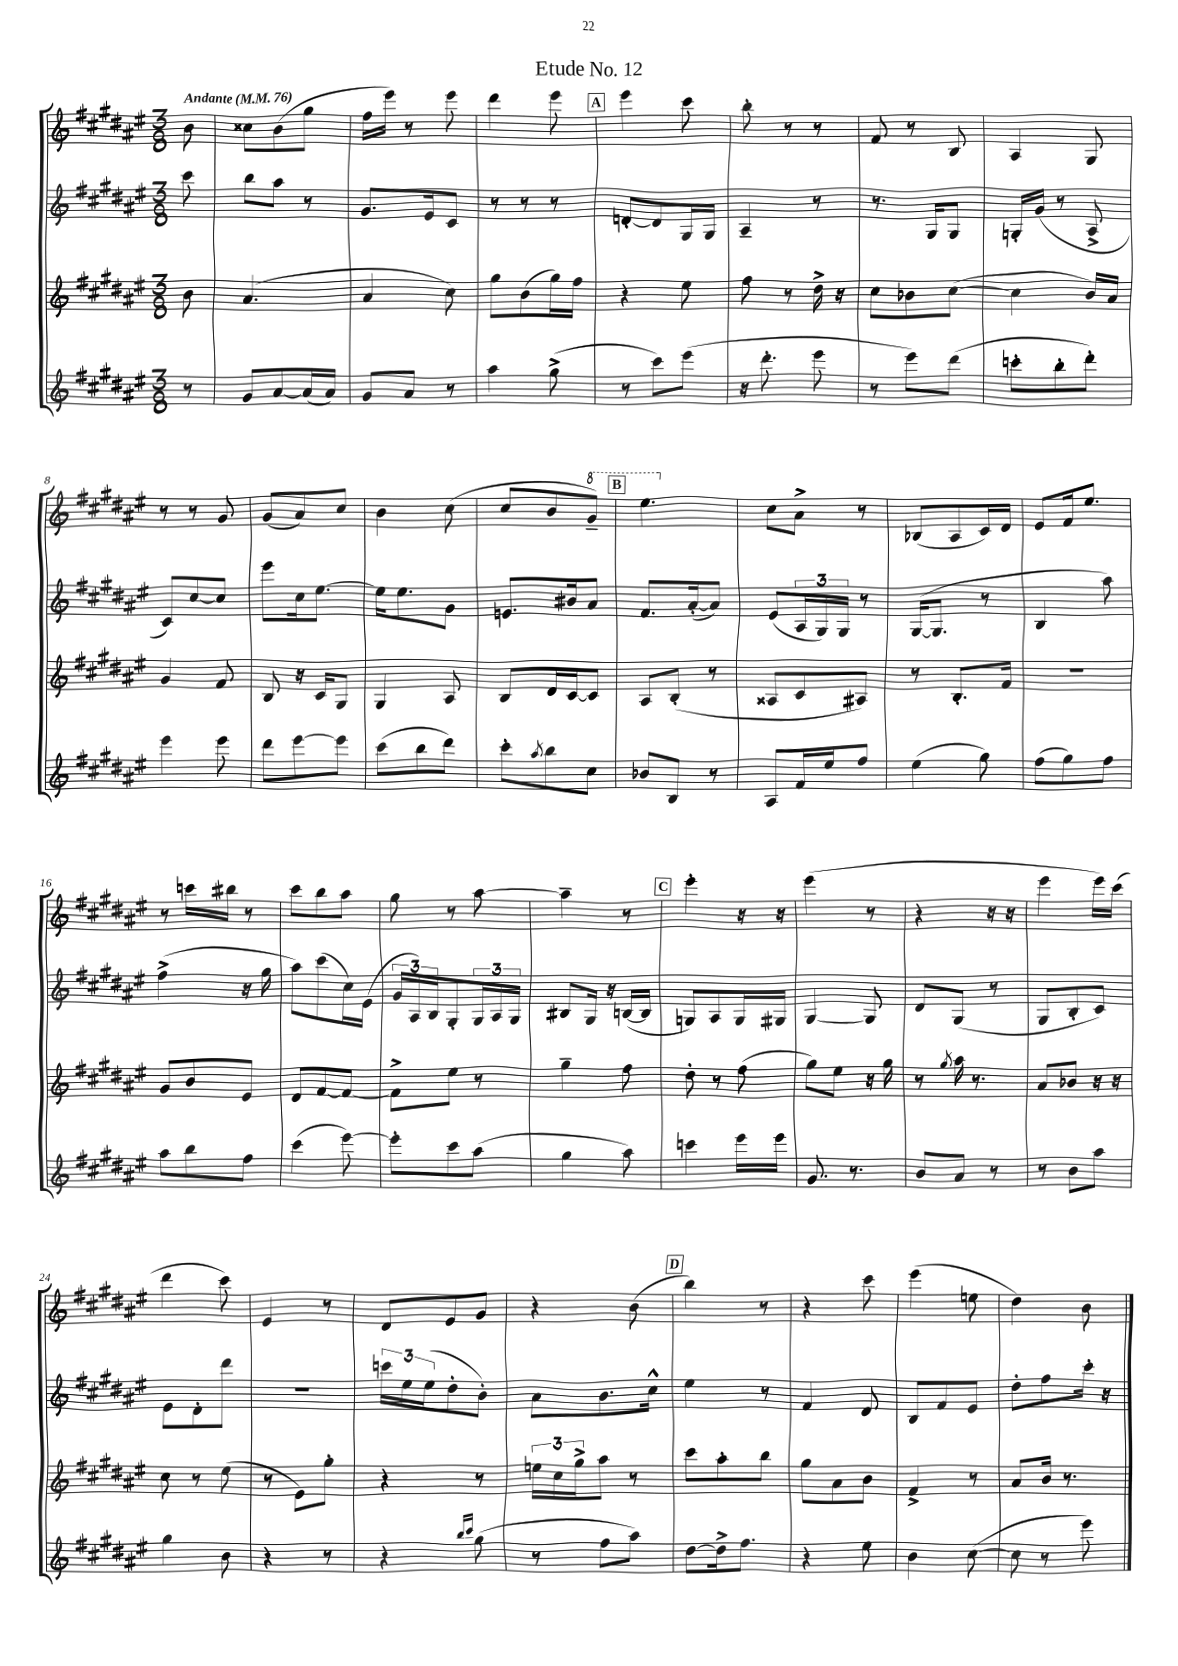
\header { title = "Etude No. 12" }
<<
\new StaffGroup <<
\new Staff = "s0" {
    \clef treble \key fis \major \numericTimeSignature \time 3/8 \partial 8 \tempo "Andante" 4 = 76
    b'8 |
    cisis''8 b'8( gis''8 |
    fis''16 eis'''16) r8 eis'''8 |
    dis'''4 eis'''8 |
    \mark \markup { \box "A" } eis'''4 cis'''8 |
    b''8-. r8 r8 |
    fis'8 r8 b8 |
    ais4 gis8 |
    r8 r8 gis'8 |
    gis'8( ais'8) cis''8 |
    b'4 cis''8( |
    cis''8 b'8 \ottava #1 gis''8--) |
    \mark \markup { \box "B" } eis'''4. \ottava #0 |
    cis''8 ais'8-> r8 |
    bes8( ais8 cis'16) dis'16 |
    eis'8 fis'16 eis''8. |
    r8 c'''16 bis''16 r8 |
    cis'''8 b''8 ais''8 |
    gis''8 r8 ais''8~ |
    ais''4-- r8 |
    \mark \markup { \box "C" } eis'''4-. r16 r16 |
    eis'''4( r8 |
    r4 r16 r16 |
    eis'''4 eis'''16) cis'''16( |
    dis'''4 cis'''8) |
    eis'4 r8 |
    dis'8 eis'8 gis'8 |
    r4 b'8( |
    \mark \markup { \box "D" } b''4) r8 |
    r4 cis'''8 |
    eis'''4( e''8 |
    dis''4) b'8 \bar "|." |
}
\new Staff = "s1" {
    \clef treble \key fis \major \numericTimeSignature \time 3/8 \partial 8
    cis'''8 |
    b''8 ais''8 r8 |
    gis'8. eis'16 cis'8 |
    r8 r8 r8 |
    \mark \markup { \box "A" } d'8~-. d'8 gis16 gis16 |
    ais4-- r8 |
    r8. gis16 gis8 |
    g16-. gis'16( r8 ais8-> |
    cis'8) cis''8~ cis''8 |
    eis'''8 cis''16 eis''8.~ |
    eis''16 eis''8. gis'8 |
    e'8. bis'16 ais'8 |
    \mark \markup { \box "B" } fis'8. ais'16~-.( ais'8) |
    eis'8( \tuplet 3/2 { ais16 gis16) gis16 } r8 |
    gis16~( gis8. r8 |
    b4 ais''8) |
    fis''4->( r16 gis''16 |
    ais''8) cis'''8( cis''16) eis'16( |
    \tuplet 3/2 { gis'16 ais16) b16 } gis8-. \tuplet 3/2 { gis16 ais16 gis16 } |
    bis8 gis16 r16 b16~( b16 |
    \mark \markup { \box "C" } g8) ais8 g16 gis16 |
    gis4~ gis8 |
    dis'8 gis8( r8 |
    gis8 b8-. cis'8) |
    eis'8 dis'8-. dis'''8 |
    R4. |
    \tuplet 3/2 { c'''16 eis''16 eis''16( } dis''8-. b'8-.) |
    ais'8 b'8. cis''16-^ |
    \mark \markup { \box "D" } eis''4 r8 |
    fis'4 dis'8 |
    b8 fis'8 eis'8 |
    dis''8-. fis''8 cis'''16-. r16 \bar "|." |
}
\new Staff = "s2" {
    \clef treble \key fis \major \numericTimeSignature \time 3/8 \partial 8
    b'8 |
    ais'4.( |
    ais'4 cis''8) |
    gis''8 b'8( gis''16) fis''16 |
    \mark \markup { \box "A" } r4 eis''8 |
    fis''8 r8 dis''16-> r16 |
    cis''8 bes'8 cis''8~( |
    cis''4 b'16) ais'16 |
    gis'4 fis'8 |
    b8 r16 cis'16 gis8 |
    gis4 ais8 |
    b8 dis'16 cis'16~ cis'8 |
    \mark \markup { \box "B" } ais8 b8-.( r8 |
    aisis8 cis'8 ais8) |
    r8 b8.-. fis'16 |
    r4. |
    gis'8 b'8 eis'8 |
    dis'8 fis'8~ fis'8~ |
    fis'8-> eis''8 r8 |
    gis''4-- fis''8 |
    \mark \markup { \box "C" } dis''8-. r8 fis''8( |
    gis''8) eis''8 r16 gis''16 |
    r8 \acciaccatura { gis''8 } ais''16 r8. |
    ais'8 bes'8 r16 r16 |
    cis''8 r8 eis''8( |
    r8 eis'8) gis''8-. |
    r4 r8 |
    \tuplet 3/2 { e''16 cis''16 gis''16-> } ais''8 r8 |
    \mark \markup { \box "D" } cis'''8 ais''8-. b''8 |
    gis''8 ais'8 b'8 |
    fis'4-> r8 |
    ais'8 b'16 r8. \bar "|." |
}
\new Staff = "s3" {
    \clef treble \key fis \major \numericTimeSignature \time 3/8 \partial 8
    r8 |
    gis'8 ais'8~ ais'16( ais'16) |
    gis'8 ais'8 r8 |
    ais''4 gis''8->( |
    \mark \markup { \box "A" } r8 cis'''8) eis'''8( |
    r16 dis'''8.-. eis'''8 |
    r8 eis'''8) dis'''8( |
    c'''8-. b''8-. dis'''8-.) |
    eis'''4 eis'''8 |
    dis'''8 eis'''8~ eis'''8 |
    cis'''8( b''8 dis'''8) |
    cis'''8-. \acciaccatura { ais''8 } b''8 cis''8 |
    \mark \markup { \box "B" } bes'8 b8 r8 |
    ais8 fis'16 eis''16 fis''8 |
    eis''4( gis''8) |
    fis''8( gis''8) fis''8 |
    ais''8 b''8 fis''8 |
    cis'''4( eis'''8~) |
    eis'''8-. cis'''8 ais''8( |
    gis''4 ais''8) |
    \mark \markup { \box "C" } c'''4 eis'''16 eis'''16 |
    gis'8. r8. |
    b'8 ais'8 r8 |
    r8 b'8 ais''8 |
    gis''4 b'8 |
    r4 r8 |
    r4 \grace { b''16 cis'''16 } gis''8( |
    r8 fis''8 ais''8) |
    \mark \markup { \box "D" } dis''8~ dis''16-> fis''8. |
    r4 eis''8 |
    b'4 cis''8~( |
    cis''8 r8 eis'''8) \bar "|." |
}
>>
>>
